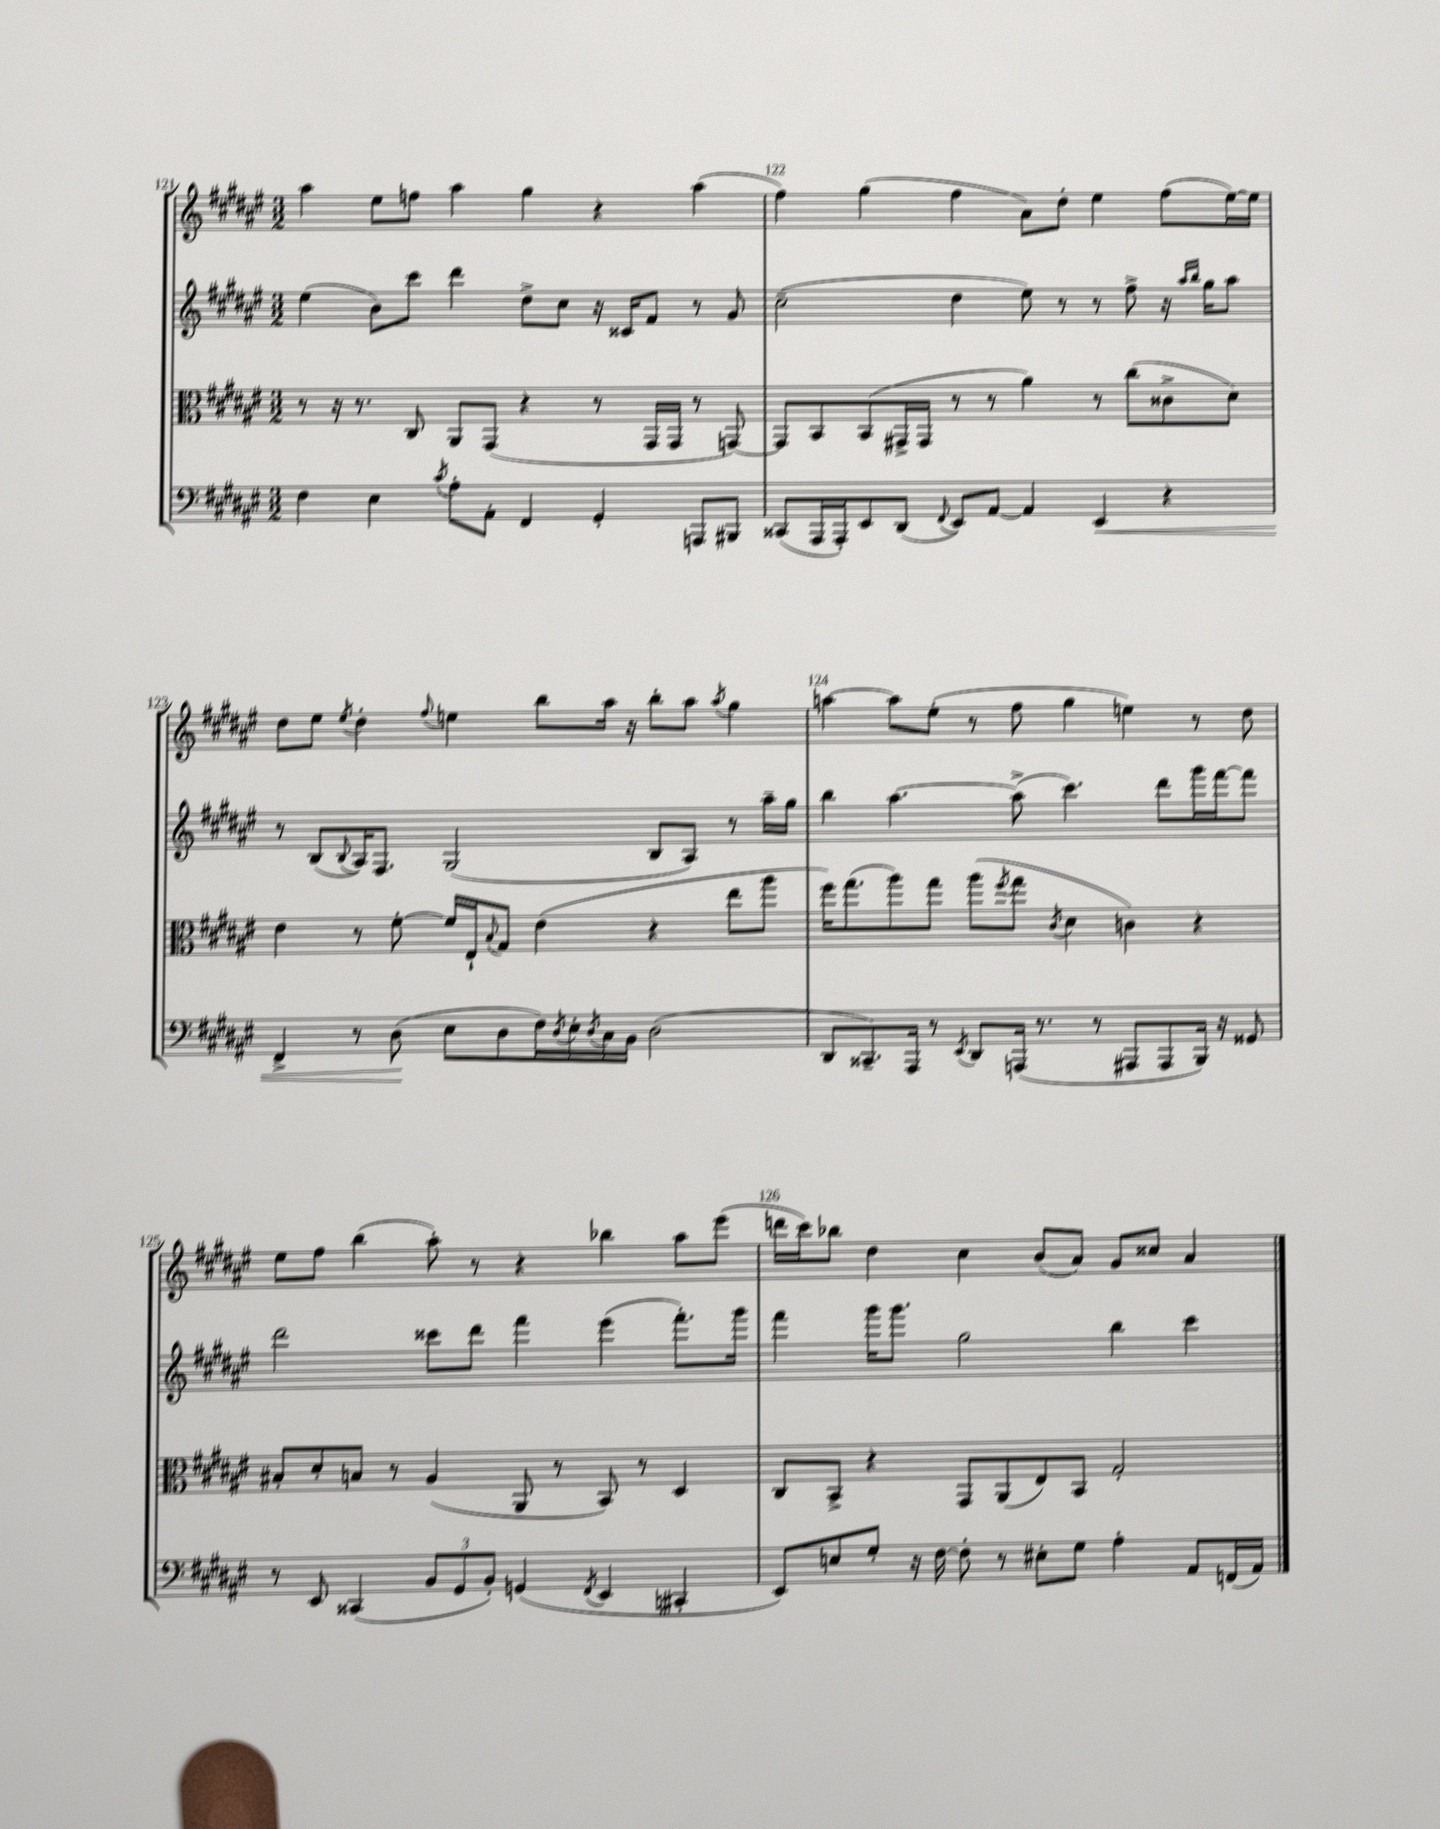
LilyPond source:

<<
\new StaffGroup <<
\new Staff = "s0" {
    \clef treble \key fis \major \numericTimeSignature \time 3/2
    ais''4 eis''8 f''8 ais''4 gis''4 r4 ais''4( |
    fis''4) gis''4( fis''4 ais'8) dis''8-. eis''4 fis''8( eis''16~) eis''16 |
    dis''8 eis''8 \acciaccatura { eis''8 } dis''4-. \appoggiatura { fis''8 } e''4 b''8 ais''16 r16 b''8-. ais''8 \acciaccatura { ais''8 } gis''4 |
    a''4~ a''8 eis''8-.( r8 fis''8 gis''4 e''4) r8 dis''8 |
    eis''8 fis''8 b''4( ais''8-.) r8 r4 bes''4 ais''8 eis'''8( |
    d'''16 cis'''16) bes''8 dis''4 cis''4 b'8( ais'8) gis'8 cisis''8 ais'4 \bar "|." |
}
\new Staff = "s1" {
    \clef treble \key fis \major \numericTimeSignature \time 3/2
    eis''4( b'8) cis'''8 dis'''4 dis''8-> cis''8 r16 cisis'16 fis'8 r8 gis'8 |
    cis''2--( dis''4 eis''8) r8 r8 fis''8-> r16 \grace { ais''16 b''16 } gis''16 ais''8 |
    r8 b8( \appoggiatura { b8 } ais16) fis8. gis2( b8 ais8) r8 ais''16-- gis''16 |
    b''4 ais''4.~ ais''8->( cis'''4.) dis'''8 gis'''16 fis'''16~ fis'''8 |
    dis'''2 cisis'''8 dis'''8 fis'''4 eis'''4( fis'''8.-.) gis'''16 |
    fis'''4 gis'''16 gis'''8. gis''2 b''4 cis'''4 \bar "|." |
}
\new Staff = "s2" {
    \clef alto \key fis \major \numericTimeSignature \time 3/2
    r8 r16 r8. cis8 ais,8 gis,8( r4 r8 gis,16 gis,16 r8 g,8~) |
    g,8 b,8 b,8( gis,16-> gis,16 r8 r8 ais'4) r8 cis''8( cisis'8-> dis'8) |
    eis'4 r8 fis'8~-. fis'16 eis16-! \appoggiatura { b8 } gis8 eis'4( r4 eis''8 ais''8 |
    fis''16) gis''8.( ais''8) gis''8 ais''8( \acciaccatura { fis''8 } gis''8 \acciaccatura { cis'8 } dis'4 c'4) r4 |
    bis8-. dis'8-. b8 r8 ais4( ais,8 r8 b,8) r8 dis4 |
    cis8 b,8-> r4 gis,8 ais,8( eis8) b,8 gis2-. \bar "|." |
}
\new Staff = "s3" {
    \clef bass \key fis \major \numericTimeSignature \time 3/2
    fis4 eis4 \acciaccatura { cis'8 } ais8-. ais,8-. fis,4 gis,4-. a,,8 bis,,8 |
    cisis,8( ais,,16 ais,,16-.) eis,8 dis,8( \appoggiatura { fis,8 } eis,8) ais,8~ ais,4 eis,4\< r4 |
    fis,4-> r8 dis8\!( eis8 dis8 fis16) \acciaccatura { dis8 } eis16-. \acciaccatura { dis8 } cis16 b,16 dis2( |
    dis,8 cisis,8.--) ais,,16 r8 \acciaccatura { eis,8 } dis,8 a,,16( r8. r8 ais,,8 ais,,8 b,,16) r16 gisis,8 |
    r8 eis,8 cisis,4( \tuplet 3/2 { b,8 gis,8 b,8-.) } g,4( \acciaccatura { fis,8 } eis,4 cis,4-. |
    eis,8) e8 gis8-. r16 fis16~ fis8-. r8 eis8-. gis8 ais4-. ais,8 f,16( ais,16) \bar "|." |
}
>>
>>
\layout { \context { \Score currentBarNumber = #121 \override BarNumber.break-visibility = ##(#f #t #t) barNumberVisibility = #all-bar-numbers-visible } }
